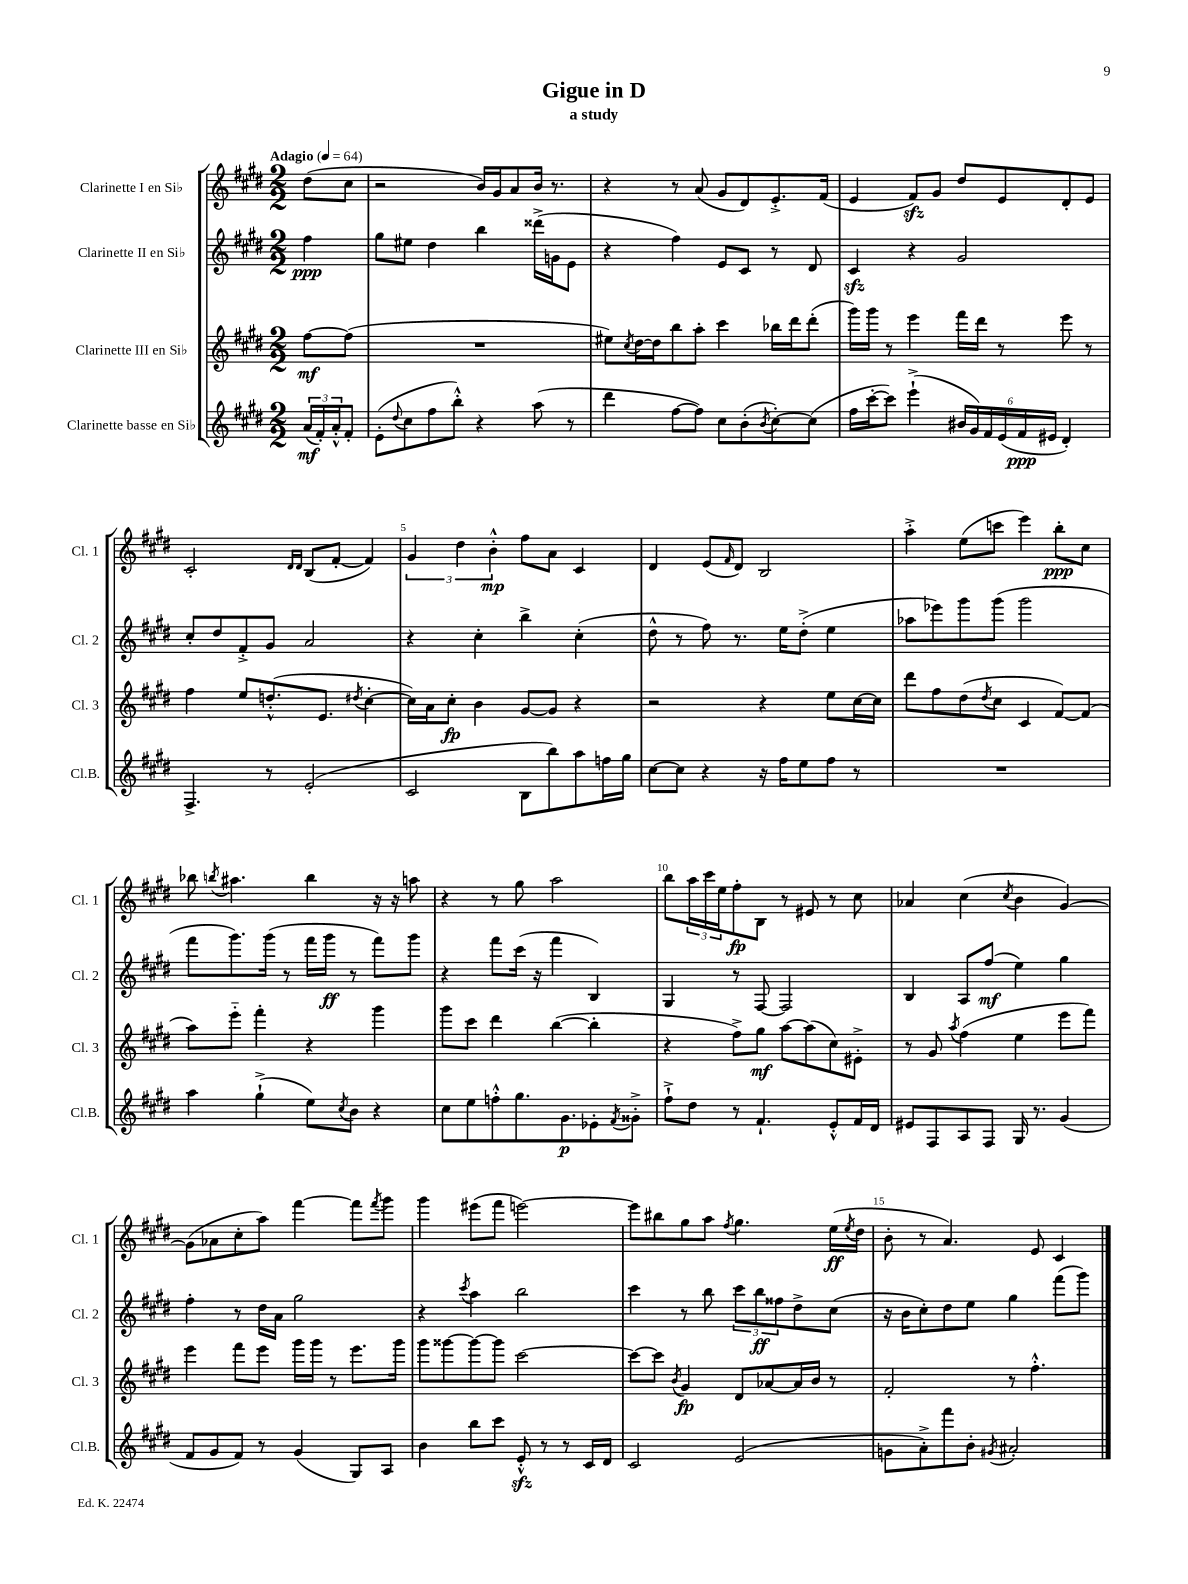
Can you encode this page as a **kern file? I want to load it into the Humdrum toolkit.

**kern	**kern	**kern	**kern
*staff4	*staff3	*staff2	*staff1
*clefG2	*clefG2	*clefG2	*clefG2
*k[f#c#g#d#]	*k[f#c#g#d#]	*k[f#c#g#d#]	*k[f#c#g#d#]
*M2/2	*M2/2	*M2/2	*M2/2
*MM64	*MM64	*MM64	*MM64
(24a	[8ff#	4ff#	(8dd#
24f#')	.	.	.
24a'^^	.	.	.
8f#'	(8ff#]	.	8cc#
=	=	=	=
(8e'	1r	8gg#	2r
8qqdd#	.	.	.
8cc#	.	8ee#	.
8ff#	.	4dd#	.
8bb'^^)	.	.	.
4r	.	4bb	16b)
.	.	.	16g#
.	.	.	8a
(8aa	.	(16ddd##^	16b
.	.	16g	8.r
8r	.	8e	.
=	=	=	=
4ddd#	8ee#)	4r	4r
.	8qcc#	.	.
.	[16dd#	.	.
.	16dd#]	.	.
[8ff#	8bb	4ff#)	8r
8ff#])	8aa'	.	(8a
8cc#	4ccc#	8e	8g#
(8b'	.	8c#	8d#)
8qb	.	.	.
[8cc#')	16bb-	8r	8.e'^
.	16ddd#	.	.
(8cc#]	(8ddd#'	8d#	.
.	.	.	(16f#
=	=	=	=
16ff#	16ggg#)	4c#	4e
[16ccc#'	16ggg#	.	.
8ccc#])	8r	.	.
(4eee`^	4eee	4r	8f#)
.	.	.	8g#
24b#	16fff#	2g#	8dd#
24g#)	.	.	.
.	16ddd#	.	.
24f#	.	.	.
(24e	8r	.	8e
24f#	.	.	.
24e#	.	.	.
4d#')	8eee	.	8d#'
.	8r	.	8e
=	=	=	=
4.F#^	4ff#	8cc#'	2c#'
.	.	8dd#	.
.	8ee	8f#'^	.
8r	(8.dd'^^	8g#	.
.	.	.	16qqd#
.	.	.	16qqd#
(2e'	.	2a	(8B
.	8.e	.	.
.	.	.	[8f#'
.	8qdd#	.	.
.	[4cc#'	.	4f#])
=	=	=	=
2c#	16cc#])	4r	6g#
.	16a	.	.
.	8cc#'	.	.
.	.	.	6dd#
.	4b	4cc#'	.
.	.	.	6b'^^
8B	[8g#	4bb^	8ff#
8bb)	8g#]	.	8a
8aa	4r	(4cc#'	4c#
16ff	.	.	.
16gg#	.	.	.
=	=	=	=
[8cc#	2r	8dd#^^	4d#
8cc#]	.	8r	.
4r	.	8ff#)	(8e
.	.	.	16qqf#
.	.	8.r	8d#)
16r	4r	.	2B
16ff#	.	16ee	.
8ee	.	(8dd#'^	.
8ff#	8ee	4ee	.
8r	[16cc#	.	.
.	16cc#]	.	.
=	=	=	=
1r	8ddd#	8aa-	4aa'^
.	8ff#	8eee-)	.
.	(8dd#	8ggg#	(8ee
.	8qdd#	.	.
.	8cc#	(8ggg#	8ccc
.	4c#	2ggg#	4eee)
.	[8f#)	.	8bb'
.	(8f#]	.	8cc#
=	=	=	=
4aa	8aa)	8fff#	8bb-
.	.	.	8qbb
.	8eee'~	8.ggg#)	4.aa#
(4gg#`^	4fff#'	.	.
.	.	(16ggg#	.
.	.	8r	.
8ee)	4r	16fff#	4bb
.	.	16ggg#	.
8qcc#	.	.	.
8b	.	8r	.
4r	4ggg#	8fff#)	16r
.	.	.	16r
.	.	8ggg#	8aa
=	=	=	=
8cc#	8ggg#	4r	4r
8ee	8ccc#	.	.
8ff'^^	4ddd#	8fff#	8r
8.gg#	.	(16ccc#	8gg#
.	.	16r	.
.	([4bb	4fff#	2aa
8.g#	.	.	.
8e-'	4bb']	4B)	.
8qf#	.	.	.
8g##'^	.	.	.
=	=	=	=
8ff#`^	4r	4G#	8bb
8dd#	.	.	24aa
.	.	.	24ccc#
.	.	.	24ee
8r	8ff#^)	8r	8ff#'
4.f#`	8gg#	[8F#	8B
.	[8aa	2F#]	8r
.	(8aa]	.	8e#
8e'^^	8cc#)	.	8r
16f#	8e#'^	.	8cc#
16d#	.	.	.
=	=	=	=
8e#	8r	4B	4a-
8F#	8g#	.	.
.	8qaa	.	.
8A	(4ff#	8A	(4cc#
8F#	.	(8ff#	.
.	.	.	8qcc#
16G#	4ee	4ee)	4b
8.r	.	.	.
(4g#	8eee	4gg#	[4g#)
.	8fff#)	.	.
=	=	=	=
8f#	4eee	4ff#'	(8g#]
8g#	.	.	8a-
8f#)	8fff#	8r	8cc#'
8r	8eee	16dd#	8aa)
.	.	16a	.
(4g#	16ggg#	2gg#	[4fff#
.	16ggg#	.	.
.	8r	.	.
8G#)	8.eee	.	8fff#]
.	.	.	8qfff#
8A	.	.	8ggg#
.	16ggg#	.	.
=	=	=	=
4b	8ggg#	4r	4ggg#
.	[8ggg##	.	.
.	.	8qccc#	.
8bb	8ggg##_	4aa	(8eee#
8ccc#	8ggg##]	.	8fff#
8e'^^	[2ccc#	2bb	[2eee)
8r	.	.	.
8r	.	.	.
16c#	.	.	.
16d#	.	.	.
=	=	=	=
2c#	8ccc#_	4ccc#	8eee]
.	8ccc#]	.	8bb#
.	8qb	.	.
.	4g#	8r	8gg#
.	.	8bb	8aa
.	.	.	8qff#
(2e	8d#	12ccc#	4.gg#
.	.	12bb	.
.	[8a-	.	.
.	.	12ff##	.
.	16a-]	8dd#^	.
.	16b	.	.
.	8r	(8cc#	(16ee
.	.	.	8qee
.	.	.	16dd#
=	=	=	=
8g	2f#'	16r	8b'
.	.	16b	.
8a'^)	.	8cc#')	8r
8fff#	.	8dd#	4.a)
8b'	.	8ee	.
8qg#	.	.	.
2a#'	8r	4gg#	.
.	4.ff#'^^	.	8e
.	.	(8fff#	4c#
.	.	8ggg#)	.
==	==	==	==
*-	*-	*-	*-
